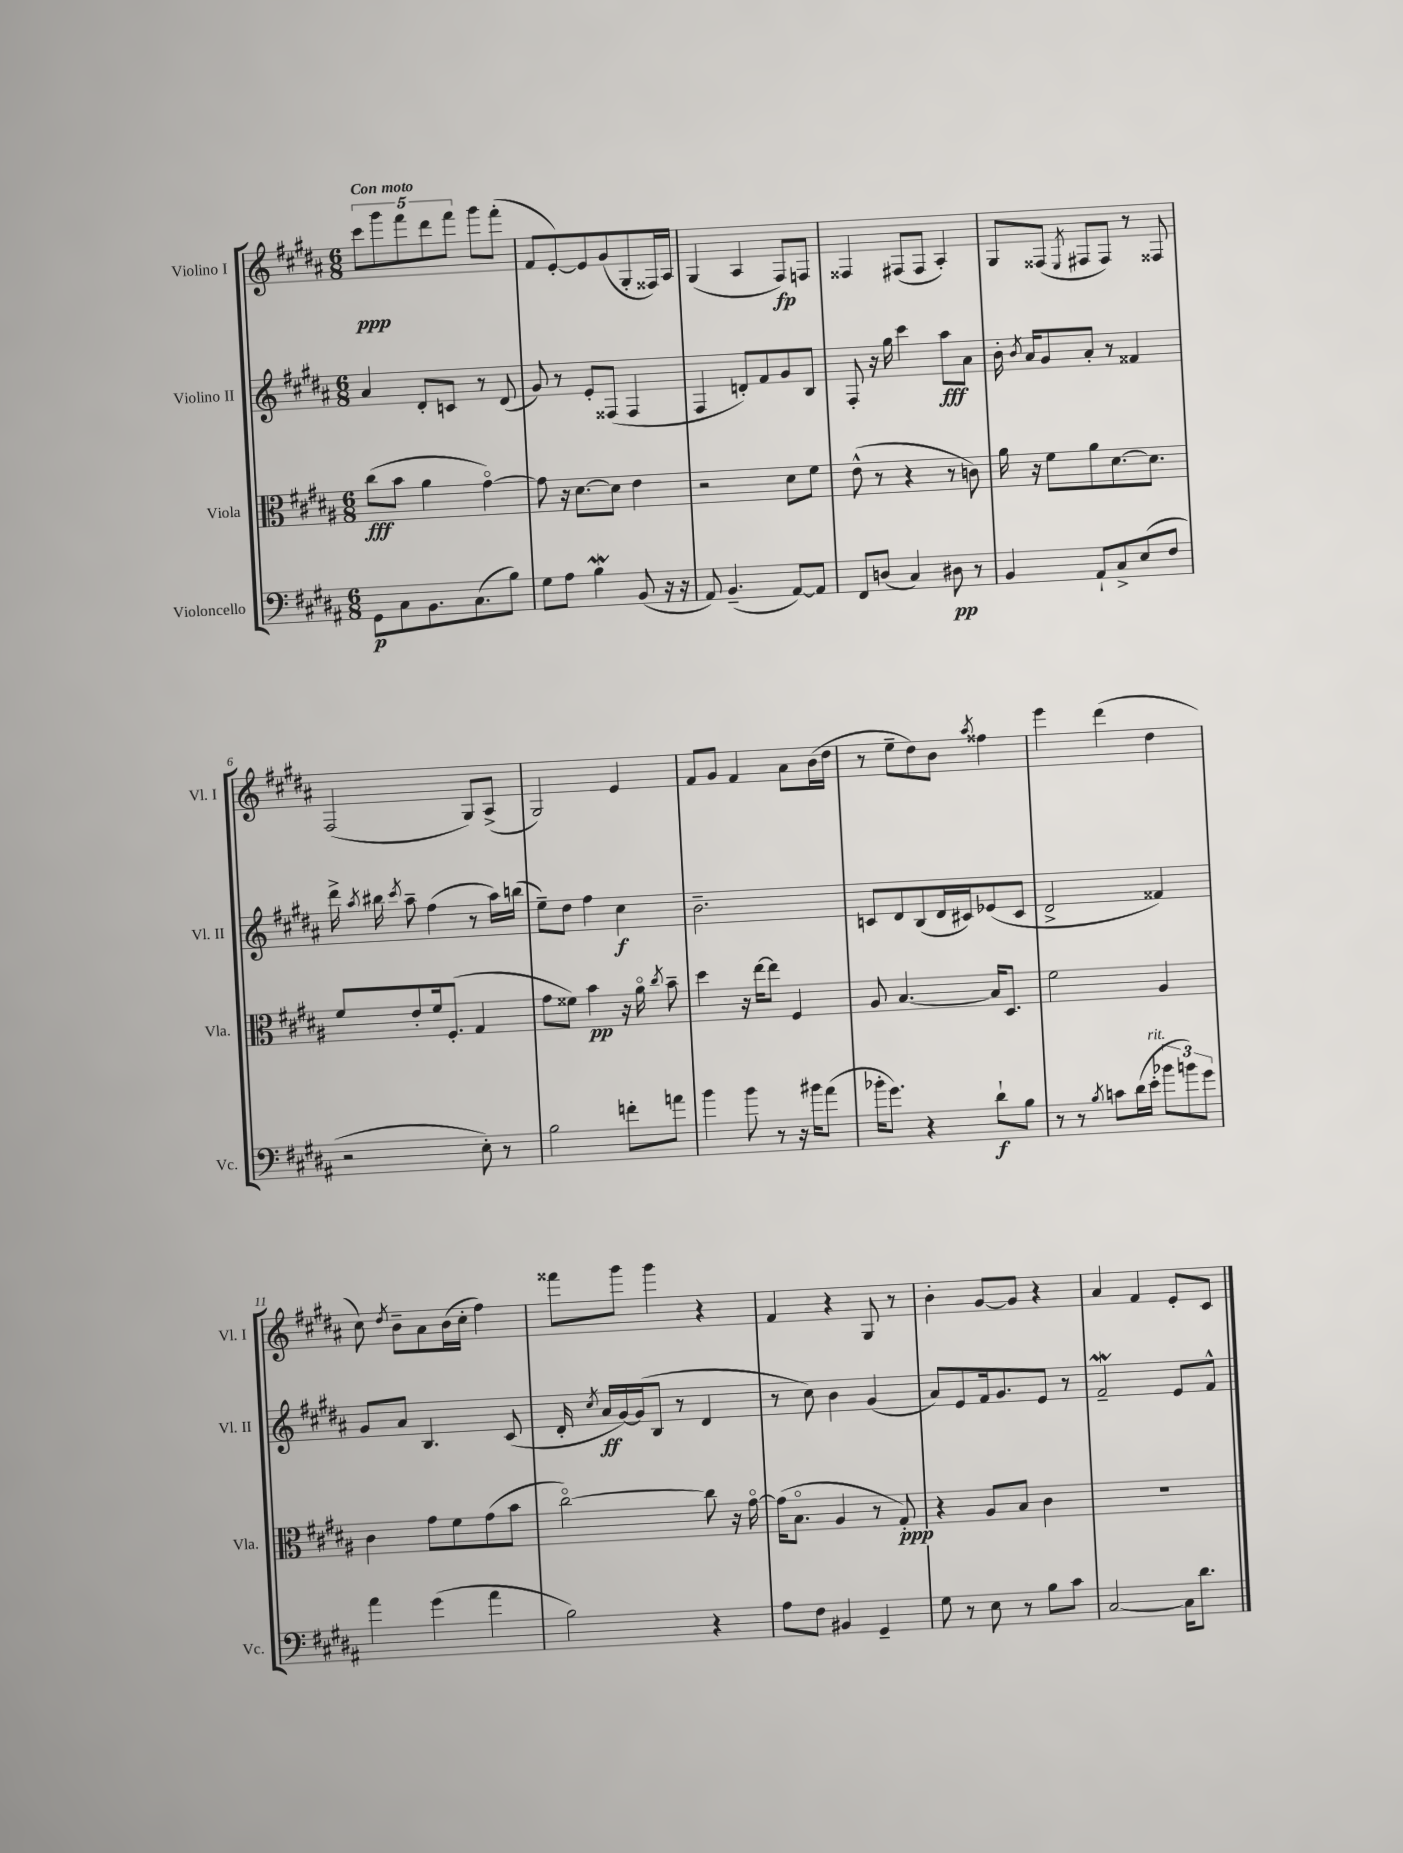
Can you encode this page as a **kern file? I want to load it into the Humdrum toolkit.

**kern	**kern	**kern	**kern
*staff4	*staff3	*staff2	*staff1
*clefF4	*clefC3	*clefG2	*clefG2
*k[f#c#g#d#a#]	*k[f#c#g#d#a#]	*k[f#c#g#d#a#]	*k[f#c#g#d#a#]
*M6/8	*M6/8	*M6/8	*M6/8
8GG#\L	(8cc#\L	4a#/	10ccc#\L
.	.	.	10ggg#\
8C#\	8b\J	.	.
.	.	.	10fff#\
8.BB\	4a#\	8d#'/L	.
.	.	.	10ddd#\
.	.	8c/J	.
.	.	.	10fff#\J
(8.C#\	.	.	.
.	[4g#o\)	8r	8ggg#\L
8B\J)	.	(8d#/	(8fff#'\J
=	=	=	=
8G#\L	8g#\]	8g#/)	8f#/L
8A#\J	16r	8r	[8e'/)
.	[8.d#\L	.	.
4B\	.	8e'/L	8e/]
.	8d#\]J	(8F##/J	(8g#/
(8BB/	4e\	4F##/	8G#'/
16r	.	.	16F##/L)
16r	.	.	16A#/JJ
=	=	=	=
8AA#/)	2r	4F#/	(4G#/
(4.BB~/	.	.	.
.	.	8d'/L)	4A#/
.	.	8f#/	.
[8AA#/L)	8d#\L	8g#/	8F#/L)
8AA#/]J	8f#\J	8B/J	8F/J
=	=	=	=
8FF#/L	(8e^^\	8F#'/	4F##/
(8D/J	8r	16r	.
.	.	16gg#\	.
4C#/)	4r	4ccc#\	(8F#/L
.	.	.	8F#/J
8D#\	8r	8aa#\L	4A#'/)
8r	8c\)	8a#\J	.
=	=	=	=
4BB/	16a#\	16b'\	8G#/L
.	.	8qb/	.
.	16r	16a#/LK	.
.	8f#\L	8g#/	(8F##/J
.	.	.	8qE/
8AA#`/L	8a#\	8a#'/J	8F#/L
8C#^/	[8.d#\	8r	8F#/J)
(8E/	.	4f##/	8r
.	8.d#\]J	.	.
8F#/J	.	.	8F##/
=	=	=	=
2r	8f#/L	16ddd#^\	(2F#/
.	.	8qaa#/	.
.	.	16bb#\	.
.	.	8qccc#/	.
.	8e'/	8aa#~\	.
.	16f#/k	(4ff#\	.
.	(8.F#'/J	.	.
8E'\)	4G#/	8r	8G#/L)
8r	.	16aa#\LL)	(8A#^/J
.	.	(16bb\JJ	.
=	=	=	=
2B\	8g#\L	8ee~\L)	2G#/)
.	8f##\J)	8dd#\J	.
.	4b\	4ff#\	.
8f'\L	16r	4cc#\	4e/
.	16a#o\	.	.
.	8qcc#/	.	.
8a\J	8b~\	.	.
=	=	=	=
4b\	4dd#\	2.b~\	8f#/L
.	.	.	8g#/J
8b\	16r	.	4f#/
.	[16ee\LK	.	.
8r	8ee\]J	.	.
16r	4F#/	.	8a#\L
16b#\LK	.	.	.
(8a#\J	.	.	(16b\L
.	.	.	16dd#\JJ
=	=	=	=
16b-'\LK	8A#/	8c/L	8r
8.g#\J)	.	.	.
.	[4.B/	8d#/	8ee~\L
4r	.	(8B/	8dd#\)
.	.	16d#/L	8b\J
.	.	16c#/J)	.
.	.	.	8qaa#/
8d#`\L	16B/]LK	(8e-/	4ff##\
.	8.D#/J	.	.
8B\J	.	8c#/J	.
=	=	=	=
8r	2f#\	2d#^/	4eee\
8r	.	.	.
8qB/	.	.	.
8c\L	.	.	(4ddd#\
(16d#\L	.	.	.
16e'\JJ	.	.	.
12b-\L	4A#/	4f##/)	4dd#\
12b\)	.	.	.
12g#\J	.	.	.
=	=	=	=
4a#\	4c#\	8g#/L	8cc#\)
.	.	.	8qdd#/
.	.	8a#/J	8b~\L
(4g#\	8g#\L	4.B/	8a#\
.	8f#\	.	(16b\L
.	.	.	16cc#'\JJ
4a#\	(8g#\	.	4ff#\)
.	8b\J	(8c#/	.
=	=	=	=
2B\)	[2cc#o\)	16d#'/	8fff##\L
.	.	8qcc#/	.
.	.	16a#/LL	.
.	.	[16g#/)	8ggg#\J
.	.	(16g#/]J	.
.	.	8B/J	4ggg#\
.	.	8r	.
4r	8cc#\]	4d#/	4r
.	16r	.	.
.	[16g#o\	.	.
=	=	=	=
8A#\L	(16g#\]LK	8r	4f#/
.	8.Bo\J	.	.
8F#\J	.	8cc#\)	.
4BB#/	4A#/	4b\	4r
4GG#~/	8r	(4g#/	8G#/
.	8G#'/)	.	8r
=	=	=	=
8G#\	4r	8a#/L)	4b'\
8r	.	8e/	.
8E\	8A#/L	16f#/k	[8g#/L
.	.	8.g#/	.
8r	8B/J	.	8g#/]J
8B\L	4c#\	8e/J	4r
8c#\J	.	8r	.
=	=	=	=
[2C#/	2.r	2f#~/	4a#/
.	.	.	4f#/
16C#\]LK	.	8e/L	8e'/L
8.d#\J	.	.	.
.	.	8f#^^/J	8c#/J
==	==	==	==
*-	*-	*-	*-
